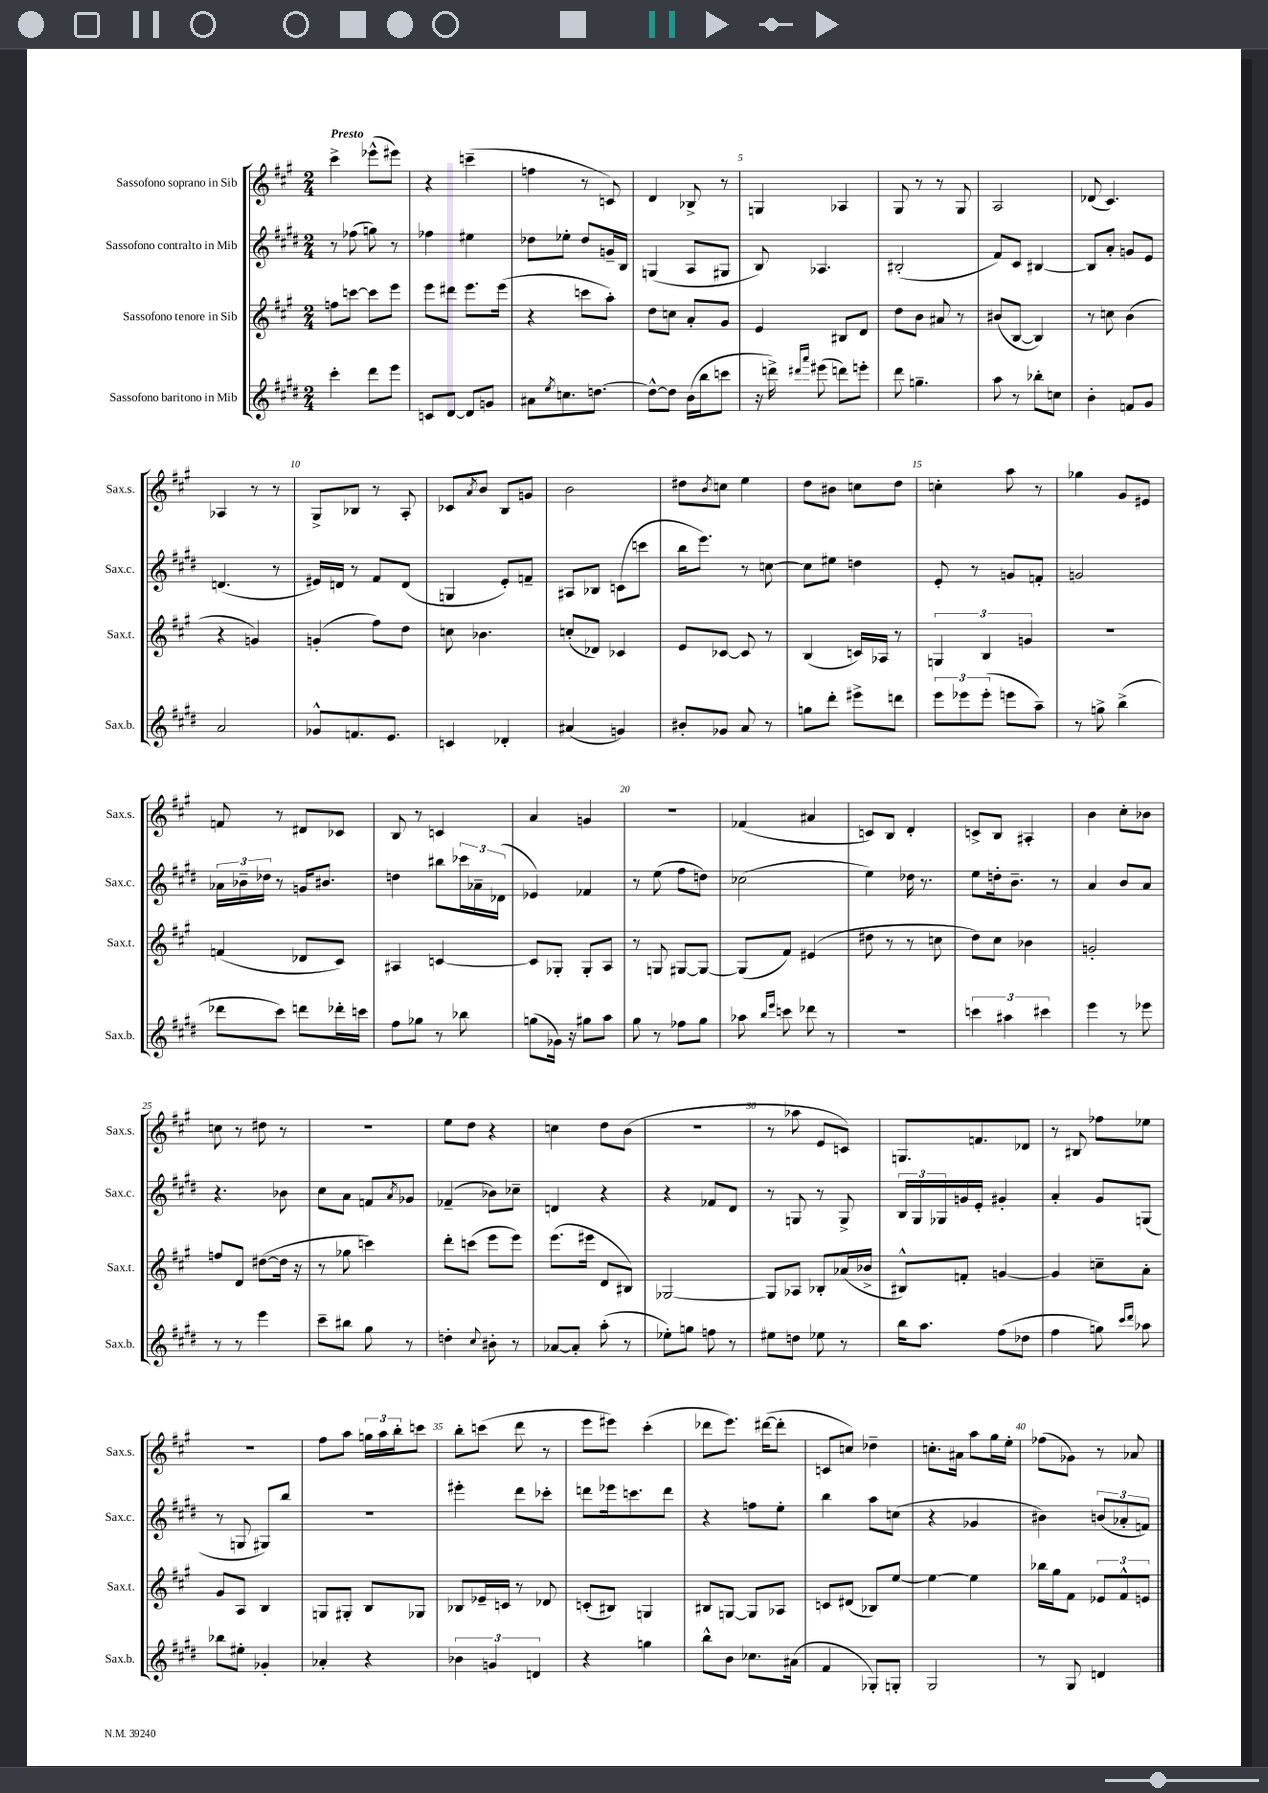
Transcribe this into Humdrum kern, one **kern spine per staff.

**kern	**kern	**kern	**kern
*staff4	*staff3	*staff2	*staff1
*clefG2	*clefG2	*clefG2	*clefG2
*k[f#c#g#d#]	*k[f#c#g#]	*k[f#c#g#d#]	*k[f#c#g#]
*M2/4	*M2/4	*M2/4	*M2/4
4ccc#'	8ff	8r	4ccc#^
.	[8ccc	(8ff-	.
8ddd#	8ccc]	8gg)	(8eee-^^
8eee	8eee	8r	8eee#)
=	=	=	=
8c	8eee	4ff-	4r
[8d#	8ddd#	.	.
8d#]	8.eee	4ee#	(4ccc~
8g	.	.	.
.	(16eee	.	.
=	=	=	=
8a#	4r	8dd-	4ff
8qee	.	.	.
8.cc	.	8ee-'	.
.	8ccc	8dd-	8r
[8.dd	.	.	.
.	8aa')	16g~	8c)
.	.	16B	.
=	=	=	=
8dd^^_	8dd	(4G	4d
8dd]	8cc	.	.
(16b	8a'	8A	8B-^
16bb	.	.	.
8ccc	8g#	8G#	8r
=	=	=	=
16r	4e	8B)	4G
16ddd^)	.	.	.
16qqddd#	.	.	.
16qqaaa	.	.	.
(8eee#	.	4.A-	.
8ddd)	8B#	.	4A-
8eee'	8d	.	.
=	=	=	=
8ddd#	8dd	(2B#'	8G#
4.gg~	8b	.	8r
.	8a#	.	8r
.	8r	.	8G#
=	=	=	=
8aa	(8b#	8f#)	2A
8r	[8B	8c#	.
8bb-'	4B])	[4B#	.
8cc	.	.	.
=	=	=	=
4b'	8r	8B#]	(8d-
.	8cc	8a'	4.c#)
8f	(4b	8g	.
8g#	.	8e	.
=	=	=	=
2a	4r	(4.d	4A-
.	4g)	.	8r
.	.	8r	8r
=	=	=	=
8g-^^	(4g'	16e#)	8G#^
.	.	16d	.
8.f	.	8r	8B-
.	8ff#)	8f#	8r
8.e	.	.	.
.	8dd	(8d	8A'
=	=	=	=
4c	8cc	4G	8c-
.	.	.	8qa
.	4.b-	.	8b
4d-'	.	8e')	8B
.	.	8f~	8g
=	=	=	=
(4a#	(8cc'	8A#	2b
.	8d-)	8B-	.
4g)	4c-	(8c	.
.	.	8ccc	.
=	=	=	=
8b#'	8e	16bb	8dd#
.	.	8.eee)	.
.	.	.	8qb
8g-	[8c-	.	8cc
8a	8c-]	8r	4ee
8r	8r	[8cc	.
=	=	=	=
8gg	(4B	8cc]	8dd
8ddd#'	.	8ee#	8b#
8eee#^	16c)	4dd	8cc
.	16A-	.	.
8ddd	8r	.	8dd
=	=	=	=
12eee	6G	8e'	4cc'
12eee-	.	.	.
.	.	8r	.
(12eee-'	6B	.	.
8eee	.	8g	8aa
.	6g	.	.
8aa~)	.	8f'	8r
=	=	=	=
8r	2r	2g	4gg-
8gg^	.	.	.
(4bb^	.	.	8g#
.	.	.	8e#
=	=	=	=
8ddd-	(4f	24a-	8f
.	.	24b-~	.
.	.	24dd-	.
8ccc#)	.	8r	8r
8ddd	8d-	16g	8d#
.	.	8.b#	.
16ddd-'	8c#)	.	8c-
16ccc	.	.	.
=	=	=	=
8ff#	4A#	4dd	8B
8gg-	.	.	8r
8r	[4c	8bb#	4c
8bb-	.	24ccc-	.
.	.	24a-~	.
.	.	(24d-	.
=	=	=	=
(8gg	8c]	4e-)	4a
16g-)	8G-'	.	.
16r	.	.	.
8gg#	8G-'	4f-	4g
8aa	8A	.	.
=	=	=	=
8gg#	8r	8r	2r
8r	8G	(8ee	.
8ff-	[8G#	8ff#	.
8gg#	8G#_	8dd)	.
=	=	=	=
8aa-	(8G#]	(2cc-	(4f-
16qqbb	.	.	.
16qqeee	.	.	.
8ccc	8f#)	.	.
8ddd-	(4e#	.	4a#
8r	.	.	.
=	=	=	=
2r	8dd#	4ee)	8c)
.	8r	.	8B
.	8r	16dd-	4d'
.	.	8.r	.
.	8cc	.	.
=	=	=	=
6ccc	8dd)	8ee	8c^
.	8cc#	16dd'	8B
6aa#	.	.	.
.	.	8.b~	.
.	4b-	.	4A#'
6ccc#	.	.	.
.	.	8r	.
=	=	=	=
4eee	2g'	4a	4b
8r	.	8b	8cc#'
8eee-	.	8a	8b-
=	=	=	=
8r	8ff	4.r	8cc
8r	8d	.	8r
4eee	([8dd#	.	8dd#
.	16dd#]	8b-	8r
.	16r	.	.
=	=	=	=
8ccc#~	8r	8cc#	2r
8bb#	8gg-	8a	.
8gg#	4ccc)	8f	.
.	.	8qa	.
8r	.	8g-	.
=	=	=	=
4dd'	8ddd'	(4f-~	8ee
.	(8ccc	.	8dd
8qqcc#	.	.	.
8b#'	8eee	8b-)	4r
8r	8eee)	8cc-~	.
=	=	=	=
[8a-	(8.eee	4d	4cc
8a-']	.	.	.
.	16eee#	.	.
(8aa'	8d	4r	8dd
8r	8B#)	.	(8b
=	=	=	=
8ee-')	[2G-	4r	2r
8gg	.	.	.
8ff	.	8f-	.
8r	.	8d#	.
=	=	=	=
8ee#	8G-]	8r	8r
8dd	8A-	8G	8aa-
8ee-	8B-'	8r	8e
8r	(16a-	8G^	8c)
.	16b-^	.	.
=	=	=	=
16bb	8B#^^)	24B	8.G
.	.	24G#	.
8.aa	.	.	.
.	.	24G-	.
.	8f'	16g	.
.	.	16e'	8.f
(8ff#	[4g	4g#'	.
8dd-	.	.	8d-
=	=	=	=
4ff#	4g]	4a'	8r
.	.	.	8B#
8gg)	8cc~	8g#	8ff-
16qqccc#	.	.	.
16qqddd#	.	.	.
8aa-	8a'	(8G	8ee-
=	=	=	=
8bb-	8g#	8r	2r
8ee#'	8A	8G	.
4g-'	4B	8G#)	.
.	.	8bb	.
=	=	=	=
4a-'	8G	2r	8ff#
.	8G#'	.	8aa
4r	8B	.	24gg
.	.	.	24aa
.	.	.	24bb'
.	8G-	.	8ccc
=	=	=	=
6b-	8B-	4eee#'	8bb'
.	16e-~	.	(8ccc
6g	.	.	.
.	16c	.	.
.	8r	8ddd#	8ddd
6d	.	.	.
.	8d-	8ccc-'	8r
=	=	=	=
4r	(8c'	8ddd	8eee
.	8B#)	16eee-	8eee#)
.	.	8.ccc	.
4gg	4G	.	(4ccc#'
.	.	8ddd	.
=	=	=	=
8bb^^	8B#	4r	8ddd-
8b	[8G	.	8.eee)
8.cc-	8G]	8ff	.
.	.	.	([16ddd#
.	8A-	8ee'	8ddd#']
(16a#	.	.	.
=	=	=	=
4f#	8c	4bb	8c
.	(8d#	.	8cc)
8G-')	8B-)	8aa	4dd-~
8G'	[8ee	(8cc	.
=	=	=	=
2G#	4ee_	4r	8.cc'
.	.	.	16a#
.	4ee]	4g-	8aa
.	.	.	16gg#
.	.	.	16ee'
=	=	=	=
8r	16bb-	4b#)	(8ff-
.	16gg#	.	.
8G#	8f#	.	8g-)
4d	12e-	(12b	8r
.	12f#^^	12a-'	.
.	.	.	8a-
.	12e	12f)	.
==	==	==	==
*-	*-	*-	*-
